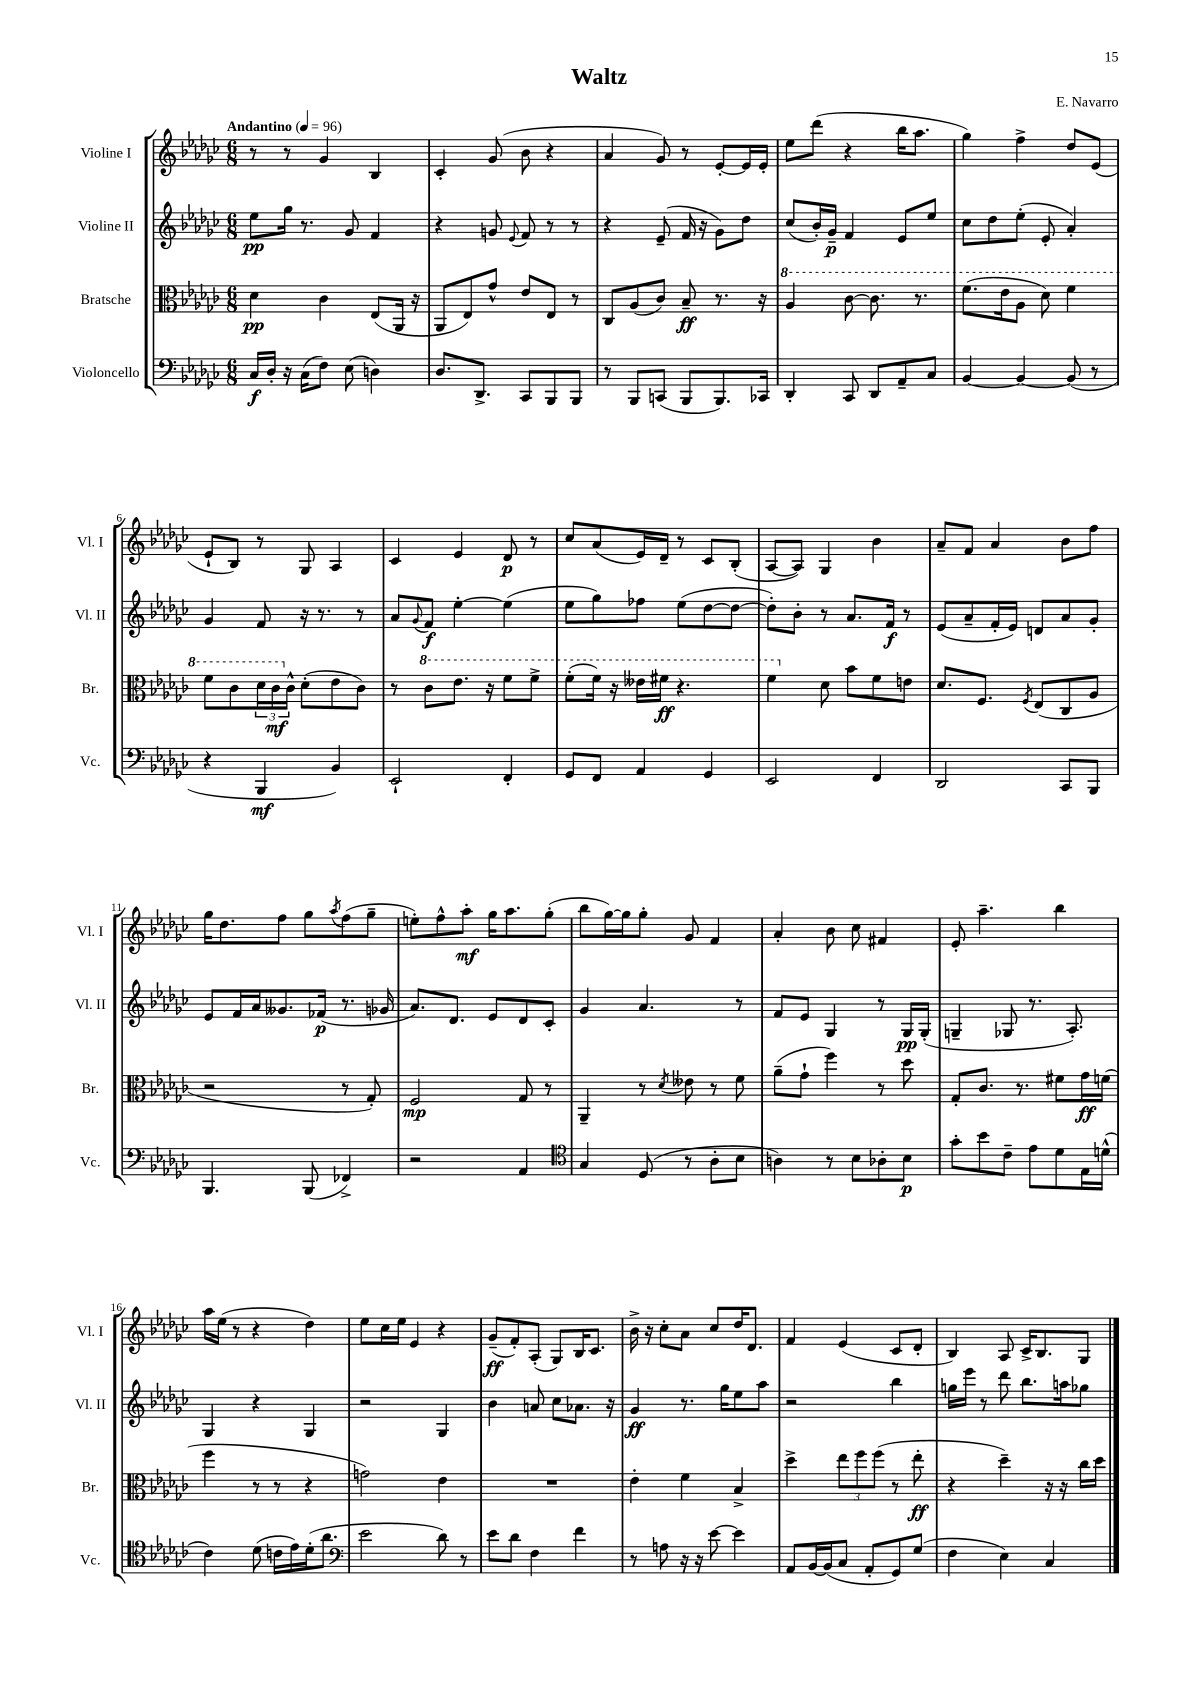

**kern	**kern	**kern	**kern
*staff4	*staff3	*staff2	*staff1
*clefF4	*clefC3	*clefG2	*clefG2
*k[b-e-a-d-g-c-]	*k[b-e-a-d-g-c-]	*k[b-e-a-d-g-c-]	*k[b-e-a-d-g-c-]
*M6/8	*M6/8	*M6/8	*M6/8
*MM96	*MM96	*MM96	*MM96
16C-	4d-	8ee-	8r
16D-'	.	.	.
16r	.	16gg-	8r
(16C-	.	8.r	.
8F)	4c-	.	4g-
(8E-	.	8g-	.
4D)	(8E-	4f	4B-
.	16AA-	.	.
.	16r	.	.
=	=	=	=
8.D-	8AA-	4r	4c-'
.	8E-)	.	.
8.DD-^	.	.	.
.	8g-^^	8g	(8g-
.	.	8qqe-	.
8CC-	8e-	8f	8b-
8BBB-	8E-	8r	4r
8BBB-	8r	8r	.
=	=	=	=
8r	8C-	4r	4a-
8BBB-	(8A-	.	.
(8CC	8c-)	(8e-~	8g-)
8BBB-	8B-~	16f	8r
.	.	16r	.
8.BBB-)	8.r	8g-)	[8e-'
.	.	8dd-	16e-]
16CC-	16r	.	16e-'
=	=	=	=
4DD-'	4a-	(8cc-	8ee-
.	.	16b-')	(8ddd-
.	.	16g-~	.
8CC-	[8cc-	4f	4r
8DD-	8.cc-]	.	.
8AA-~	.	8e-	16bb-
.	8.r	.	8.aa-
8C-	.	8ee-	.
=	=	=	=
[4BB-	(8.ff	8cc-	4gg-)
.	.	8dd-	.
.	16ee-	.	.
4BB-_	8a-	(8ee-'	4ff^
.	8dd-)	8e-'	.
(8BB-]	4ff	4a-')	8dd-
8r	.	.	(8e-
=	=	=	=
4r	8ff	4g-	8e-`
.	8cc-	.	8B-)
4BBB-	24dd-	8f	8r
.	24cc-	.	.
.	24c-^^	.	.
.	(8d-'	16r	8G-
.	.	8.r	.
4BB-)	8e-	.	4A-
.	8c-)	8r	.
=	=	=	=
2EE-`	8r	8a-	4c-
.	.	8qqg-	.
.	8cc-	8f	.
.	8.ee-	[4ee-'	4e-
.	16r	.	.
4FF'	8ff	(4ee-]	8d-
.	8ff^	.	8r
=	=	=	=
8GG-	(8ff'	8ee-	8cc-
8FF	16ff)	8gg-)	(8a-
.	16r	.	.
4AA-	16ee--	8ff-	16e-)
.	16ff#	.	16d-~
.	4.r	(8ee-	8r
4GG-	.	[8dd-	8c-
.	.	8dd-_	(8B-'
=	=	=	=
2EE-	4ff	8dd-'])	[8A-
.	.	8b-'	8A-])
.	8d-	8r	4G-
.	8b-	8.a-	.
4FF	8f	.	4b-
.	.	16f	.
.	8e	8r	.
=	=	=	=
2DD-	8.d-	(8e-	8a-~
.	.	8a-~	8f
.	8.F	.	.
.	.	16f'	4a-
.	.	16e-)	.
.	8qF	.	.
.	(8E-	8d	.
8CC-	8C-	8a-	8b-
8BBB-	8A-	8g-'	8ff
=	=	=	=
4.BBB-	2r	8e-	16gg-
.	.	.	8.dd-
.	.	16f	.
.	.	16a-	.
.	.	8.g--	8ff
(8BBB-	.	.	8gg-
.	.	(16f-	.
.	.	.	8qaa-
4FF-^)	8r	8.r	(8ff
.	8G-')	.	8gg-~
.	.	16g-	.
=	=	=	=
2r	2F	8.a-)	8ee')
.	.	.	8ff^^
.	.	8.d-	.
.	.	.	8aa-'
.	.	8e-	16gg-
.	.	.	8.aa-
4AA-	8G-	8d-	.
.	8r	8c-'	(8gg-'
=	=	=	=
*clefC4	*	*	*
4G-	4AA-~	4g-	8bb-
.	.	.	[16gg-)
.	.	.	16gg-]
(8D-	8r	4.a-	8gg-'
.	8qd-	.	.
8r	8e--	.	8g-
8A-'	8r	.	4f
8B-	8f	8r	.
=	=	=	=
4A)	(8a-~	8f	4a-'
.	8g-`	8e-	.
8r	4ff)	4G-	8b-
8B-	.	.	8cc-
8A-'	8r	8r	4f#
8B-	8dd-	16G-	.
.	.	(16G-'	.
=	=	=	=
8g-'	8G-'	4G~	8e-'
8b-	8.c-	.	4.aa-~
8c-~	.	8G-	.
.	8.r	.	.
8e-	.	8.r	.
8d-	8f#	.	4bb-
.	.	8.A-')	.
16E-	16g-	.	.
(16d^^	(16f	.	.
=	=	=	=
4c-)	4ff	4G-	16aa-
.	.	.	(16ee-
.	.	.	8r
(8d-	8r	4r	4r
16c	8r	.	.
16e-)	.	.	.
(16d-'	4r	4G-	4dd-)
8.a-	.	.	.
=	=	=	=
*clefF4	*	*	*
2e-	2g)	2r	8ee-
.	.	.	16cc-
.	.	.	16ee-
.	.	.	4e-
8d-)	4e-	4G-	4r
8r	.	.	.
=	=	=	=
8e-	2.r	4b-	(8g-~
8d-	.	.	8f')
4F	.	8a	(8A-'
.	.	8cc-	8G-)
4f	.	8.a-	16B-
.	.	.	8.c-
.	.	16r	.
=	=	=	=
8r	4e-'	4g-	16b-^
.	.	.	16r
8A	.	.	8cc-'
16r	4f	8.r	8a-
16r	.	.	.
[8e-	.	.	8cc-
.	.	16gg-	.
4e-]	4B-^	8ee-	16dd-
.	.	.	8.d-
.	.	8aa-	.
=	=	=	=
8AA-	4dd-^	2r	4f
[16BB-	.	.	.
(16BB-]	.	.	.
8C-	12ee-	.	(4e-
.	12ff	.	.
8AA-'	.	.	.
.	(12ff	.	.
8GG-)	8r	4bb-	8c-
(8G-	8ee-'	.	8d-'
=	=	=	=
4F	4r	16gg	4B-)
.	.	16eee-	.
.	.	8r	.
4E-)	4dd-~)	8ddd-	8A-
.	.	8.bb-	16c-^
.	.	.	8.B-
4C-	16r	.	.
.	16r	16aa	.
.	16cc-	8gg-	8G-
.	16dd-	.	.
==	==	==	==
*-	*-	*-	*-
